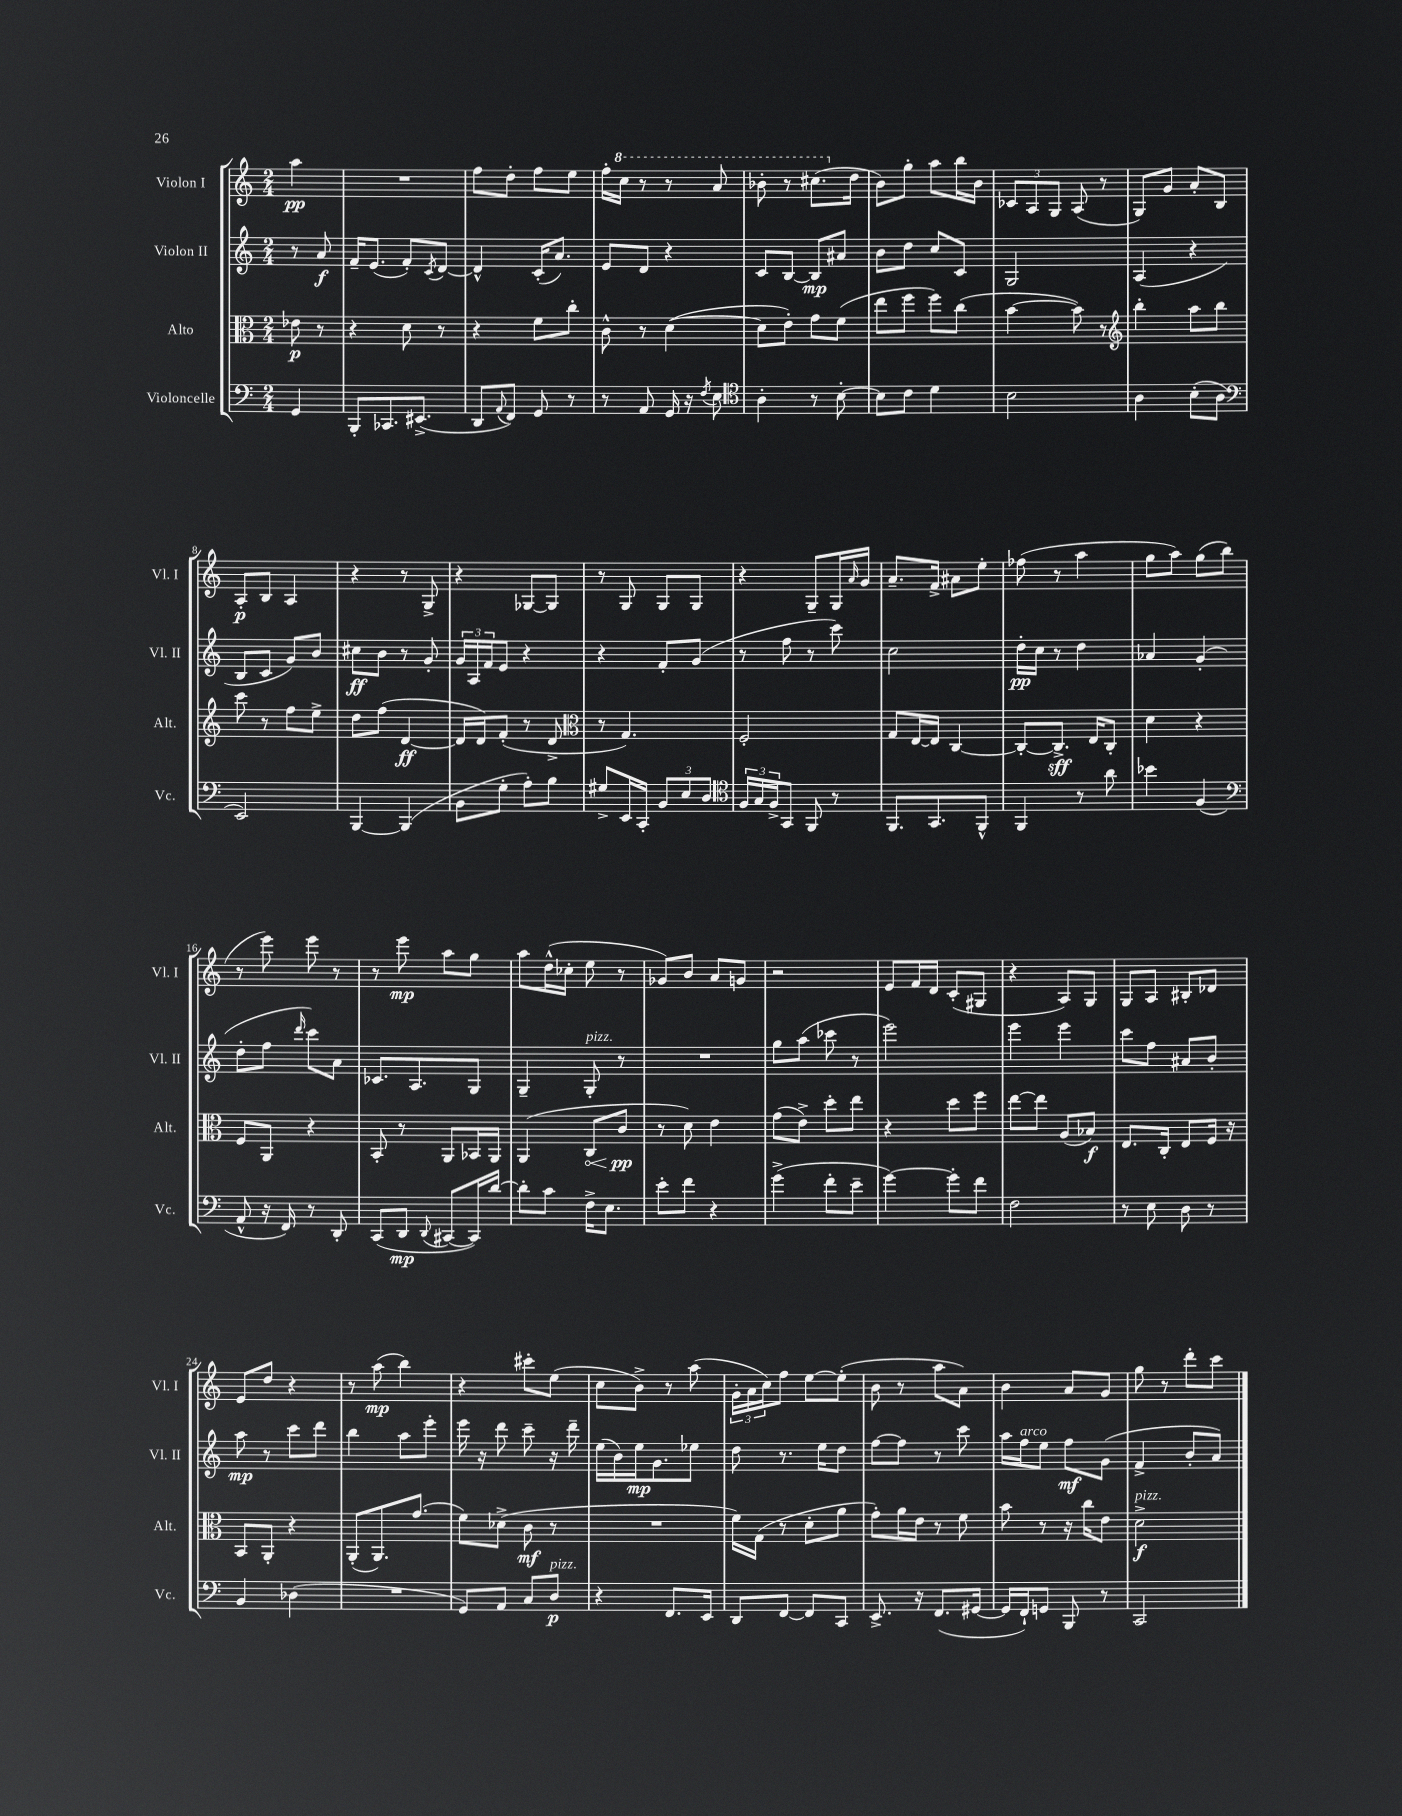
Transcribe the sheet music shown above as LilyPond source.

<<
\new StaffGroup <<
\new Staff = "s0" \with { instrumentName = "Violon I" shortInstrumentName = "Vl. I" } {
    \clef treble \key c \major \numericTimeSignature \time 2/4 \partial 4
    a''4\pp |
    R2 |
    f''8 d''8-. f''8 e''8 |
    f''16-. \ottava #1 c'''16 r8 r8 a''8 |
    bes''8-. r8 cis'''8.( \ottava #0 d''16 |
    b'8) g''8-. a''8 b''16 b'16 |
    \tuplet 3/2 { ces'8 a8 g8 } a8( r8 |
    g8) g'8 a'8-. b8 |
    a8-.\p b8 a4 |
    r4 r8 g8-> |
    r4 ges8~ ges8 |
    r8 g8 g8 g8 |
    r4 g8-- g16 \grace { a'16 } g'16 |
    a'8.-- f'16-> ais'8 e''8-. |
    fes''8( r8 a''4 |
    g''8 a''8) g''8( b''8 |
    r8 e'''8) e'''8 r8 |
    r8 e'''8\mp a''8 g''8 |
    a''8 d''16-^( ces''16-. e''8 r8 |
    ges'8) b'8 a'8 g'8 |
    r2 |
    e'8 f'16 d'16 c'8-.( gis8 |
    r4 a8) g8 |
    g8 a8 bis8-. des'8 |
    e'8 d''8 r4 |
    r8 a''8\mp( b''4) |
    r4 cis'''8-. e''8( |
    c''8 b'8->) r8 a''8( |
    \tuplet 3/2 { g'16-. a'16 c''16) } f''8 e''8~ e''8-.( |
    b'8 r8 a''8 a'8) |
    b'4 a'8 g'8 |
    g''8 r8 d'''8-. c'''8 \bar "|." |
}
\new Staff = "s1" \with { instrumentName = "Violon II" shortInstrumentName = "Vl. II" } {
    \clef treble \key c \major \numericTimeSignature \time 2/4 \partial 4
    r8 a'8\f |
    f'16-- e'8.( f'8-.) \acciaccatura { c'8 } d'8~ |
    d'4-^ c'16-.( a'8.) |
    e'8 d'8 r4 |
    c'8 b8~ b8\mp ais'8 |
    b'8 d''8 c''8 c'8 |
    g2 |
    a4( r4 |
    b8 c'8 g'8) b'8 |
    cis''8\ff b'8 r8 g'8-. |
    \tuplet 3/2 { g'16 a16 f'16 } e'8 r4 |
    r4 f'8-. g'8( |
    r8 f''8 r8 c'''8) |
    c''2 |
    d''16-.\pp c''16 r8 d''4 |
    aes'4 g'4-.( |
    d''8-. f''8 \grace { d'''16 } c'''8) a'8 |
    ces'8. a8. g8 |
    g4-- g8-.^\markup { \italic "pizz." } r8 |
    R2 |
    g''8 a''8( ces'''8 r8 |
    e'''2) |
    e'''4 e'''4 |
    c'''8 f''8 ais'8 b'8-. |
    a''8\mp r8 c'''8 d'''8 |
    b''4 a''8 e'''8-. |
    e'''16 r16 d'''8 c'''8-- r16 d'''16-- |
    e''16( b'16) e''16\mp g'8. ees''8 |
    d''8 r8. e''16 d''8 |
    f''8~ f''8 r8 c'''8 |
    a''16 f''16^\markup { \italic "arco" } e''8 f''8\mf g'8( |
    f'4-> b'8-. a'8) \bar "|." |
}
\new Staff = "s2" \with { instrumentName = "Alto" shortInstrumentName = "Alt." } {
    \clef alto \key c \major \numericTimeSignature \time 2/4 \partial 4
    ees'8\p r8 |
    r4 d'8 r8 |
    r4 f'8 c''8-. |
    c'8-^ r8 d'4~( |
    d'8 e'8-.) g'8 f'8( |
    e''8 f''8 f''8) c''8( |
    b'4~ b'8) r8 |
    \clef treble b''4-. a''8 b''8 |
    c'''8 r8 f''8 e''8-> |
    d''8 f''8( d'4~\ff |
    d'16 d'16) f'8-.( r8 d'8-> |
    \clef alto r8 g4.) |
    f2-. |
    g8 e16~ e16 c4~ |
    c8~-. c8.->\sff e16 c8-. |
    d'4 r4 |
    f8 a,8 r4 |
    b,8-. r8 a,8 bes,16 a,16 |
    a,4( \once \override Hairpin.circled-tip = ##t c8\< c'8\pp\! |
    r8 d'8) e'4 |
    g'8( e'8->) d''8-. e''8 |
    r4 d''8 f''8 |
    e''8~ e''8 a8( bes8\f) |
    e8. c16-. e8 f16 r16 |
    b,8 a,8-. r4 |
    a,8-.( a,8.) g'8.( |
    f'8) des'8->( c'8\mf r8 |
    R2 |
    f'16) g16( r8 d'8-. a'8 |
    g'8-.) a'16 e'16 r8 f'8 |
    b'8 r8 r16 c''16 e'8 |
    d'2->\f^\markup { \italic "pizz." } \bar "|." |
}
\new Staff = "s3" \with { instrumentName = "Violoncelle" shortInstrumentName = "Vc." } {
    \clef bass \key c \major \numericTimeSignature \time 2/4 \partial 4
    g,4 |
    b,,8-. ces,8. eis,8.->( |
    d,8 \appoggiatura { a,8 } f,8) g,8 r8 |
    r8 a,8 g,16 r16 \acciaccatura { f8 } e8 |
    \clef tenor a4-. r8 b8~-. |
    b8 c'8 d'4 |
    b2 |
    a4 b8-.( a8 |
    \clef bass e,2) |
    b,,4~ b,,4( |
    b,8 g8-. a8-.) b8 |
    gis8-> e,16 c,16-. \tuplet 3/2 { b,8 e8 d8 } |
    \clef tenor \tuplet 3/2 { f16 g16 f16-> } g,8 f,8 r8 |
    f,8. g,8. f,8-^ |
    f,4 r8 a'8 |
    bes'4 f4( |
    \clef bass a,8-^ r16 f,16) r8 d,8-. |
    c,8( d,8\mp \appoggiatura { d,8 } cis,8~ cis,16) d'16~ |
    d'8-. c'8 f16-> e8. |
    e'8-. f'8 r4 |
    g'4->( f'8-. e'8-- |
    g'4~) g'8-. f'8 |
    f2 |
    r8 e8 d8 r8 |
    b,4 des4( |
    R2 |
    g,8) a,8 c8 d8\p^\markup { \italic "pizz." } |
    r4 f,8. e,16 |
    d,8 f,8~ f,8 c,8 |
    e,8.-> r16 f,8.( gis,16~ |
    gis,16 f,16-!) g,8 b,,8 r8 |
    c,2 \bar "|." |
}
>>
>>
